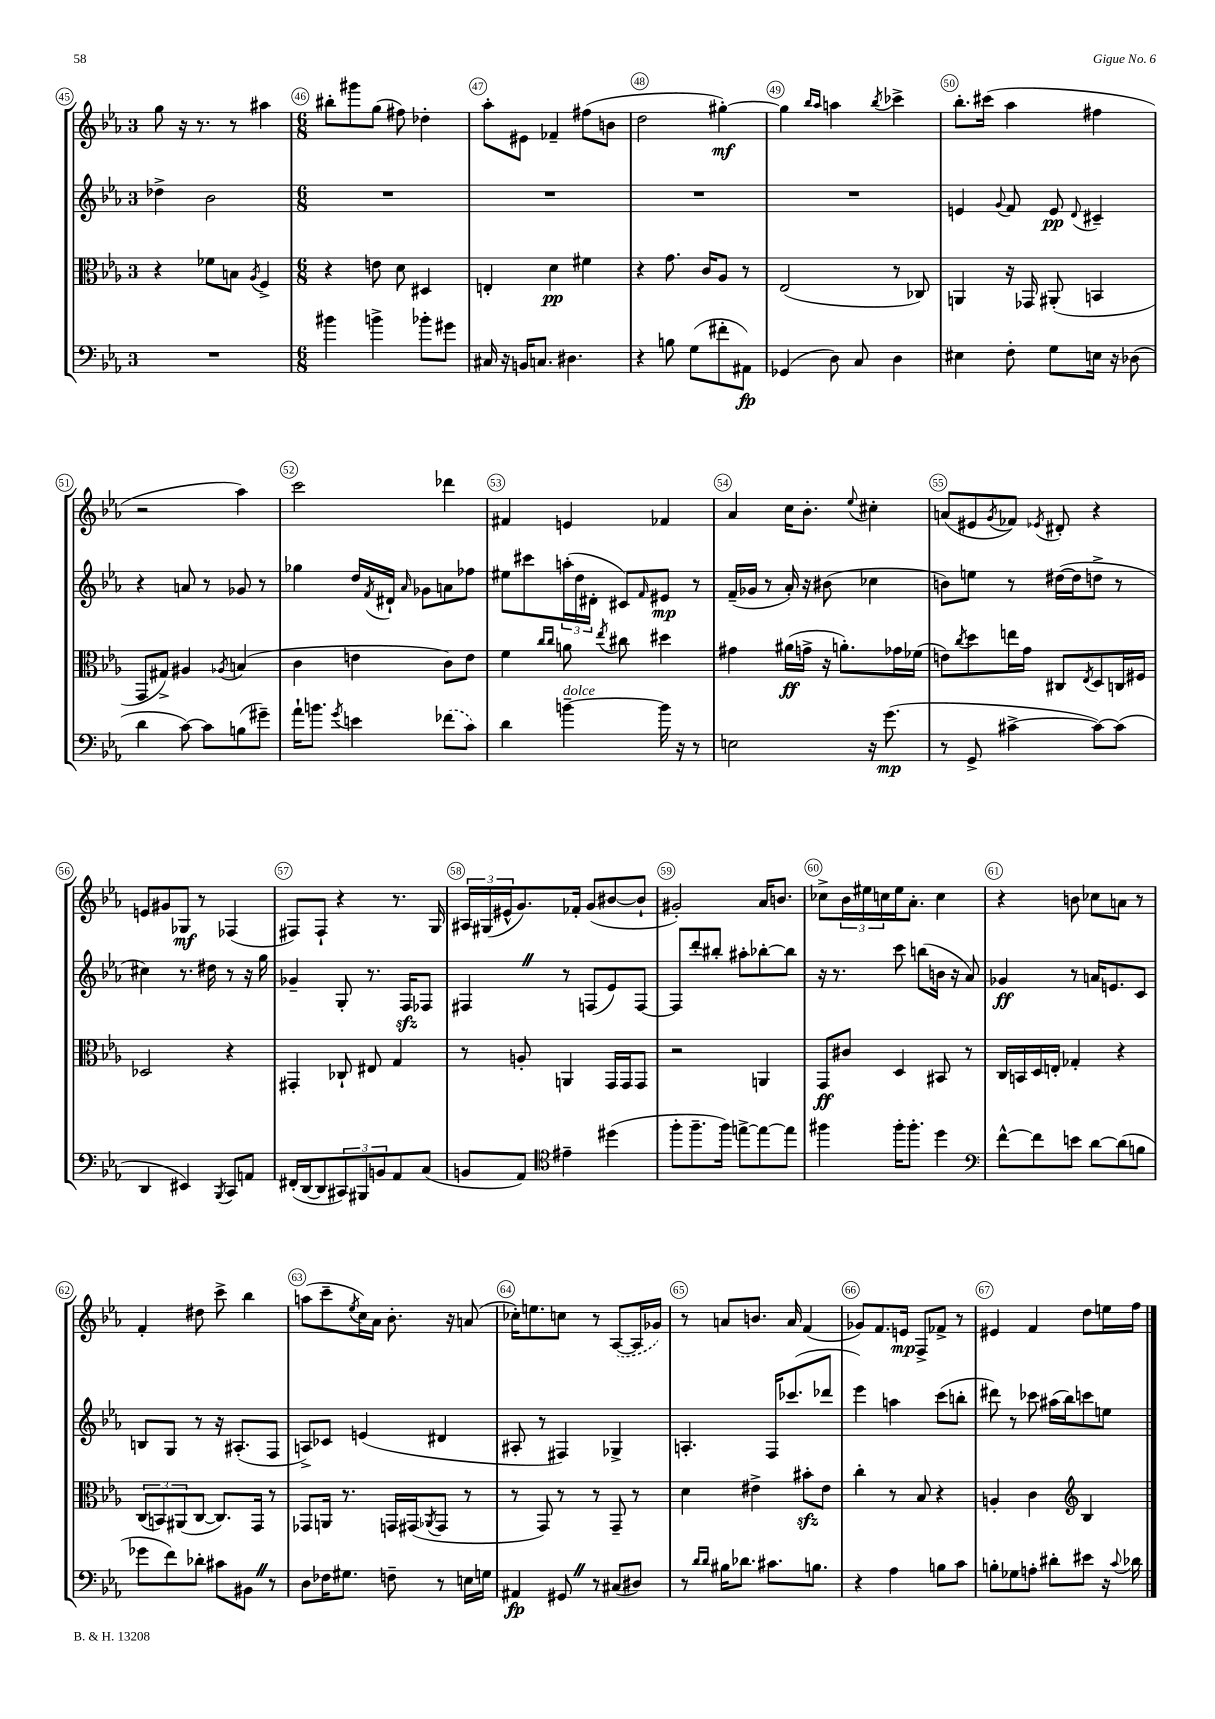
<<
\new StaffGroup <<
\new Staff = "s0" {
    \clef treble \key ees \major \once \override Staff.TimeSignature.style = #'single-digit \time 3/4
    g''8 r16 r8. r8 ais''4 |
    \numericTimeSignature \time 6/8 bis''8-. gis'''8 g''8( fis''8) des''4-. |
    aes''8-. eis'8 fes'4-- fis''8( b'8 |
    d''2 gis''4~-.\mf) |
    gis''4 \grace { bes''16 aes''16 } a''4 \acciaccatura { bes''8 } ces'''4-> |
    bes''8.-. cis'''16( aes''4 fis''4 |
    r2 aes''4) |
    c'''2 des'''4 |
    fis'4 e'4 fes'4 |
    aes'4 c''16 bes'8.-. \appoggiatura { ees''8 } cis''4-. |
    a'8( eis'8 \acciaccatura { g'8 } fes'8) \acciaccatura { ees'8 } dis'8-. r4 |
    e'8 gis'8 ges8\mf r8 fes4( |
    fis8) fis8-! r4 r8. g16 |
    \tuplet 3/2 { ais16 gis16( eis'16-^ } g'8.) fes'16-. g'8( bis'8~ bis'8-! |
    gis'2-.) aes'16 b'8. |
    ces''8-> \tuplet 3/2 { bes'16 eis''16 c''16 } eis''16 aes'8.-. c''4 |
    r4 b'8 ces''8 a'8 r8 |
    f'4-. dis''8 c'''8-> bes''4 |
    a''8( c'''8-- \acciaccatura { ees''8 } c''16) aes'16 bes'8.-. r16 a'8( |
    ces''16-.) e''8. c''8 r8 \once \slurDashed aes8~( aes16 ges'16) |
    r8 a'8 b'8. a'16 f'4( |
    ges'8) f'8. e'16\mp f8-> fes'8-> r8 |
    eis'4 f'4 d''8 e''16 f''16 \bar "|." |
}
\new Staff = "s1" {
    \clef treble \key ees \major \once \override Staff.TimeSignature.style = #'single-digit \time 3/4
    des''4-> bes'2 |
    \numericTimeSignature \time 6/8 R2. |
    R2. |
    R2. |
    R2. |
    e'4 \appoggiatura { g'8 } f'8 e'8\pp \appoggiatura { d'8 } cis'4-- |
    r4 a'8 r8 ges'8 r8 |
    ges''4 d''16 \acciaccatura { f'8 } dis'16-! \grace { aes'16 } ges'8 a'8 fes''8 |
    eis''8 cis'''8 \tuplet 3/2 { a''16-.( d''16 dis'16-. } cis'8) \grace { f'16 } eis'8\mp r8 |
    f'16--( ges'16 r8 aes'16-.) r16 bis'8( ces''4 |
    b'8) e''8 r8 dis''16~( dis''16 d''8-> r8 |
    cis''4) r8. dis''16 r8 r16 g''16 |
    ges'4-- g8-. r8. f16\sfz fes8 |
    fis4 \once \override BreathingSign.text = \markup { \musicglyph "scripts.caesura.straight" } \breathe r8 f8( ees'8) f8~ |
    f8 d'''8-. bis''8-. ais''8-. bes''8~-. bes''8 |
    r16 r8. c'''8 b''8( b'16 r16 aes'8) |
    ges'4\ff r8 a'16 e'8. c'8 |
    b8 g8 r8 r16 ais8.-.( f8 |
    a8->) ces'8 e'4( dis'4 |
    ais8-. r8 fis4) ges4-> |
    a4.-. f16 ces'''8.( des'''8 |
    ees'''4) a''4 c'''8( b''8-. |
    dis'''8) r8 ces'''8 ais''16( bes''16) c'''8 e''8 \bar "|." |
}
\new Staff = "s2" {
    \clef alto \key ees \major \once \override Staff.TimeSignature.style = #'single-digit \time 3/4
    r4 fes'8 b8 \acciaccatura { aes8 } f4-> |
    \numericTimeSignature \time 6/8 r4 e'8 d'8 dis4 |
    e4-. d'4\pp fis'4 |
    r4 g'8. c'16 aes8 r8 |
    ees2( r8 ces8) |
    a,4 r16 ges,16 ais,8-.( b,4 |
    g,8 gis8->) ais4 \acciaccatura { aes8 } b4( |
    c'4 e'4 c'8) e'8 |
    f'4 \grace { c''16 c''16 } a'8 \acciaccatura { ees''8 } cis''8 dis''4 |
    gis'4 ais'16\ff( g'16-> r16 a'8.-.) ges'16 fes'16( |
    e'8) \acciaccatura { c''8 } d''8 e''16 g'16 cis8 \acciaccatura { ees8 } d8 c16 fis16 |
    des2 r4 |
    gis,4-. ces8-! eis8 g4 |
    r8 a8-. a,4 g,16 g,16 g,8 |
    r2 a,4 |
    g,8\ff cis'8 d4 bis,8 r8 |
    c16 b,16 d16 e16-. ges4-. r4 |
    \tuplet 3/2 { c8( b,8) ais,8( } c8~ c8.) g,16 r8 |
    ges,8 a,16 r8. g,16 gis,16( \acciaccatura { aes,8 } gis,8 r8 |
    r8 g,8) r8 r8 g,8-- r8 |
    d'4 eis'4-> bis'8-.\sfz eis'8 |
    c''4-. r8 bes8 r4 |
    a4-. c'4 \clef treble bes4 \bar "|." |
}
\new Staff = "s3" {
    \clef bass \key ees \major \once \override Staff.TimeSignature.style = #'single-digit \time 3/4
    R2. |
    \numericTimeSignature \time 6/8 bis'4 b'4-> bes'8-. gis'8 |
    cis16 r16 b,16 c8. dis4. |
    r4 b8 g8( fis'8-. ais,8\fp) |
    ges,4( d8) c8 d4 |
    eis4 f8-. g8 e16 r16 des8( |
    d'4 c'8~) c'8 b8( gis'8--) |
    aes'16-! b'8. \acciaccatura { g'8 } e'4 \once \slurDashed fes'8( c'8) |
    d'4 b'4~--^\markup { \italic "dolce" } b'16 r16 r8 |
    e2 r16 g'8.\mp( |
    r8 g,8-> cis'4~-> cis'8~) cis'8( |
    d,4 eis,4) \acciaccatura { bes,,8 } c,8 a,8 |
    fis,16-.( d,16~ d,8 \tuplet 3/2 { cis,8) bis,,8 b,8 } aes,8 c8( |
    b,8 aes,8) \clef tenor eis'4-- dis''4( |
    f''8-. f''8.-- f''16) e''8~-> e''8~ e''8 |
    fis''4 fis''16-. fis''8.-. d''4 |
    \clef bass f'8~-^ f'8 e'8 d'8~ d'8( b8 |
    ges'8 f'8) des'8-. cis'8 bis,8 \once \override BreathingSign.text = \markup { \musicglyph "scripts.caesura.straight" } \breathe r8 |
    d8 fes16 gis8. f8-- r8 e16 g16 |
    ais,4\fp gis,8 \once \override BreathingSign.text = \markup { \musicglyph "scripts.caesura.straight" } \breathe r8 cis8( dis8) |
    r8 \grace { d'16 d'16 } bis16 des'8. cis'8. b8. |
    r4 aes4 b8 c'8 |
    b8-. ges8 a8-. dis'8-. eis'8 r16 \appoggiatura { c'8 } des'16 \bar "|." |
}
>>
>>
\layout { \context { \Score currentBarNumber = #45 \override BarNumber.break-visibility = ##(#f #t #t) barNumberVisibility = #all-bar-numbers-visible \override BarNumber.stencil = #(make-stencil-circler 0.1 0.3 ly:text-interface::print) } }
